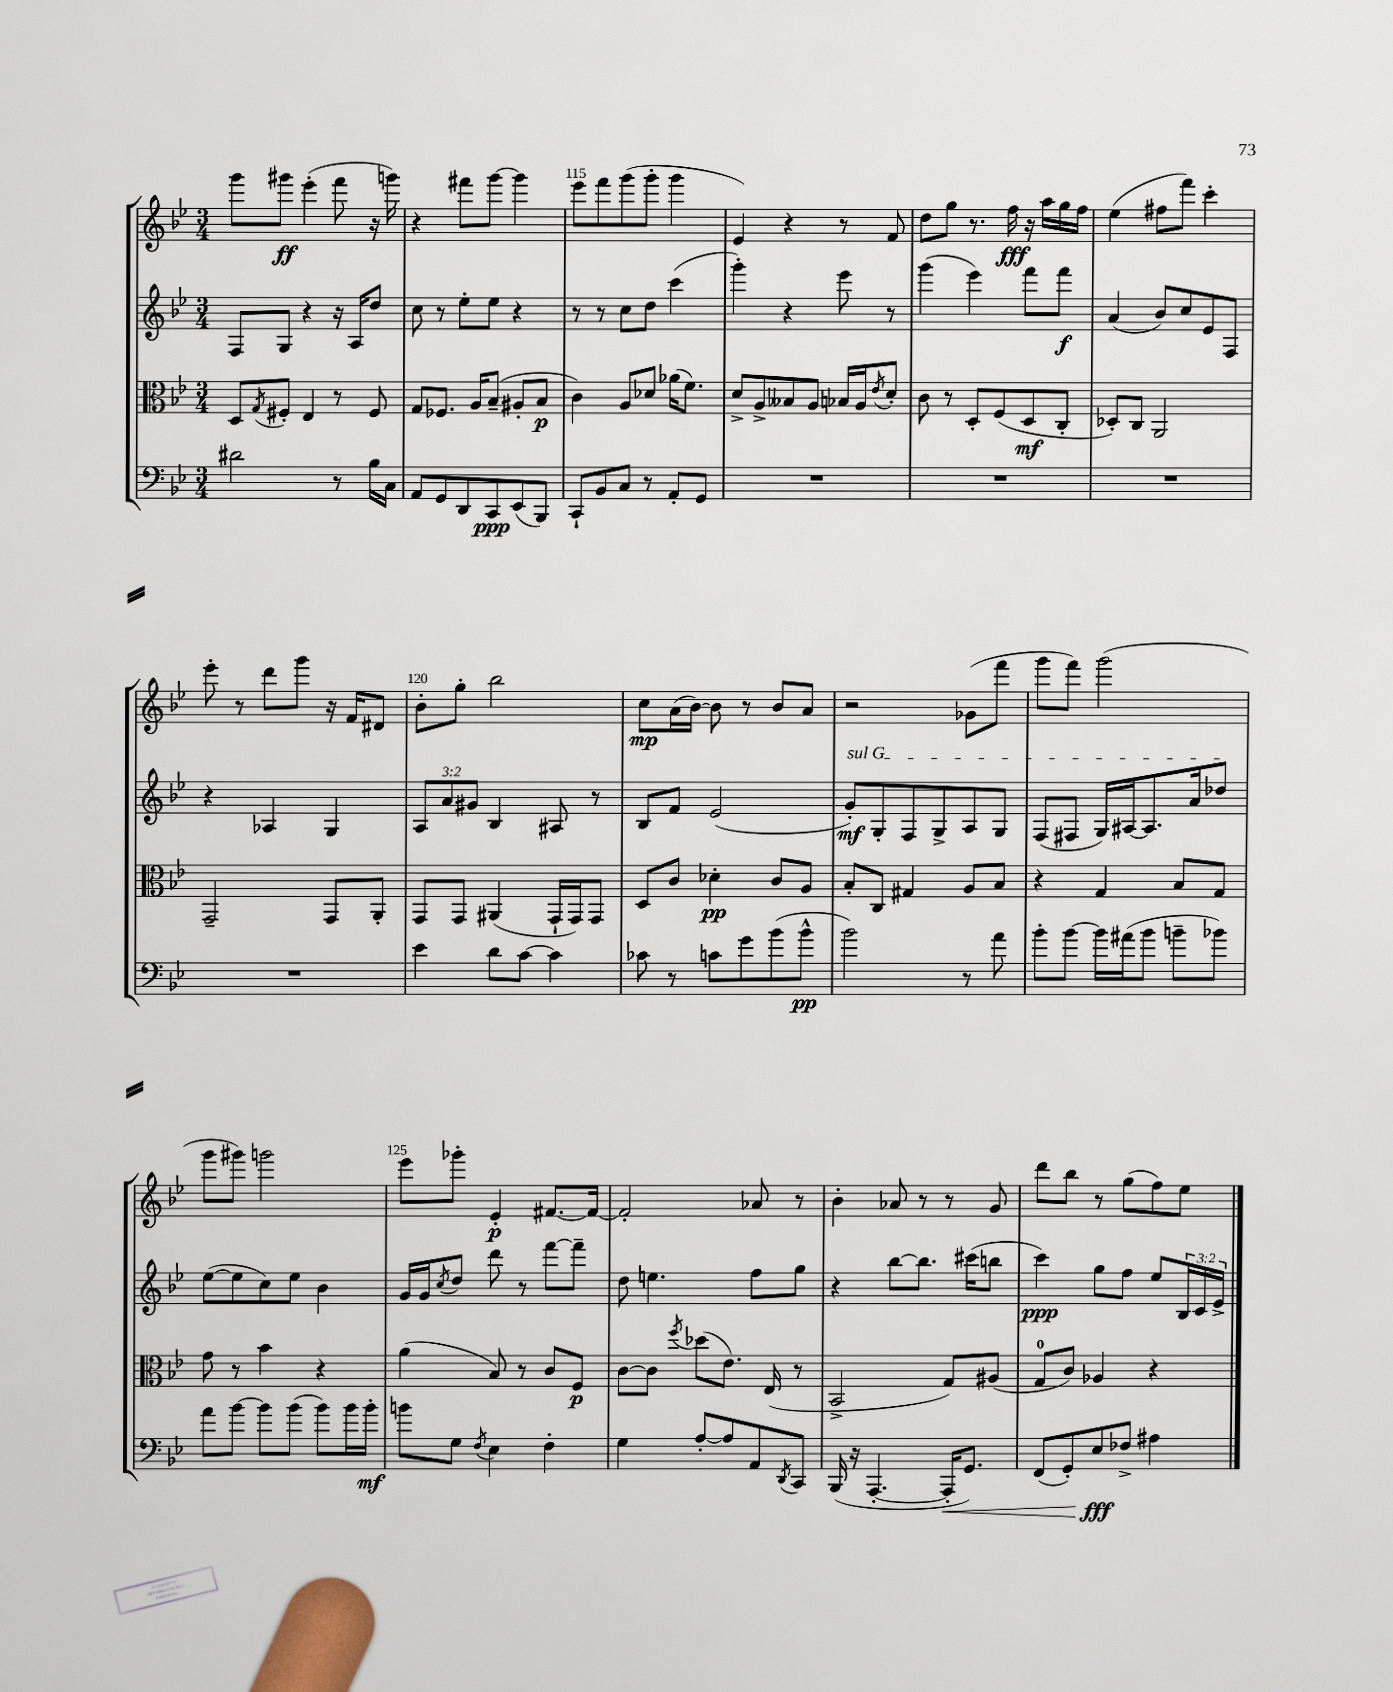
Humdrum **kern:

**kern	**kern	**kern	**kern
*staff4	*staff3	*staff2	*staff1
*clefF4	*clefC3	*clefG2	*clefG2
*k[b-e-]	*k[b-e-]	*k[b-e-]	*k[b-e-]
*M3/4	*M3/4	*M3/4	*M3/4
2d#	8D	8F	8ggg
.	8qG	.	.
.	8F#'	8G	8ggg#
.	4E-	4r	(4eee-'
8r	8r	16r	8fff
.	.	16A	.
16B-	8F#	8dd	16r
16C	.	.	16ggg)
=	=	=	=
8AA	8G	8cc	4r
8GG	8.F-	8r	.
8DD	.	8ee-'	8fff#
.	16A	.	.
8CC	(8B-~	8ee-	[8ggg
(8EE-	8A#'	4r	4ggg]
8BBB-)	8B-	.	.
=	=	=	=
8CC`	4c)	8r	8eee-
8BB-	.	8r	8fff
8C	8A	8cc	(8ggg
8r	8d-	8dd	8ggg'
8AA'	(16a-	(4ccc	4ggg
.	8.f)	.	.
8GG	.	.	.
=	=	=	=
2.r	8d^	4ggg')	4e-)
.	8A^	.	.
.	8B--	4r	4r
.	8A	.	.
.	16B-	8eee-	8r
.	16A	.	.
.	8qe-	.	.
.	8d'	8r	8f
=	=	=	=
2.r	8c	(4ggg	8dd
.	8r	.	8gg
.	8D'	4eee-)	8.r
.	(8F	.	.
.	.	.	16ff
.	8D	8fff	16r
.	.	.	16aa
.	8C'	8fff	16gg
.	.	.	16ff
=	=	=	=
2.r	8D-')	(4a	(4ee-
.	8C	.	.
.	2AA	8b-)	8ff#
.	.	8cc	8fff)
.	.	8e-	4ccc'
.	.	8F	.
=	=	=	=
2.r	2GG~	4r	8eee-'
.	.	.	8r
.	.	4A-	8ddd
.	.	.	8ggg
.	8GG	4G	16r
.	.	.	16f
.	8AA'	.	8d#
=	=	=	=
4e-	8GG	12A	8b-'
.	.	12a	.
.	8GG	.	8gg'
.	.	12g#	.
8d	(4AA#	4B-	2bb-
[8c	.	.	.
4c]	16GG`	8A#	.
.	16GG)	.	.
.	8GG	8r	.
=	=	=	=
8c-	8D	8B-	8cc
8r	8c	8f	(16a
.	.	.	[16b-)
8c	4d-'	(2e-	8b-]
8g	.	.	8r
(8b-	8c	.	8b-
8b-^^	8A	.	8a
=	=	=	=
2b-)	8B-'	8g')	2r
.	8C	8G'	.
.	4G#	8F	.
.	.	8G^	.
8r	8A	8A	(8g-
8a	8B-	8G	8fff
=	=	=	=
8b-'	4r	(8F	8ggg
[8b-	.	8F#	8fff)
16b-]	4G	16G)	(2ggg
(16a#	.	[16A#	.
8b-	.	8.A#]	.
8b~	8B-	.	.
.	.	16a	.
8b-)	8G	8dd-	.
=	=	=	=
8a	8g	([8ee-	8ggg
[8b-	8r	8ee-]	8ggg#)
8b-]	4b-	8cc)	2ggg
(8b-	.	8ee-	.
8b-)	4r	4b-	.
16b-	.	.	.
16b-'	.	.	.
=	=	=	=
8b	(4a	16g	8eee-
.	.	16g	.
.	.	8qcc	.
8G	.	8dd	8ggg-'
8qF	.	.	.
4E-	8B-)	8ddd	4e-'
.	8r	8r	.
4F'	8c	[8fff	[8.f#
.	8F	8fff~]	.
.	.	.	16f#_
=	=	=	=
4G	[8c	8dd	2f#']
.	8c]	4.ee	.
.	8qff	.	.
[8A'	(8dd-	.	.
8A]	8.e-)	.	.
8AA	.	8ff	8a-
.	(16E-	.	.
8qDD	.	.	.
8CC	8r	8gg	8r
=	=	=	=
(16BBB-	2BB-^	4r	4b-'
16r	.	.	.
[4.AAA'	.	.	.
.	.	[8bb-	8a-
.	.	8.bb-]	8r
16AAA']	8G)	.	8r
8.GG)	.	(16ccc#	.
.	(8A#	8bb	8g
=	=	=	=
(8FF	8G	4ccc)	8ddd
8GG')	8c)	.	8bb-
8E-	4A-	8gg	8r
8F-^	.	8ff	(8gg
4A#	4r	8ee-	8ff)
.	.	24B-	8ee-
.	.	24c	.
.	.	24e-^	.
==	==	==	==
*-	*-	*-	*-
